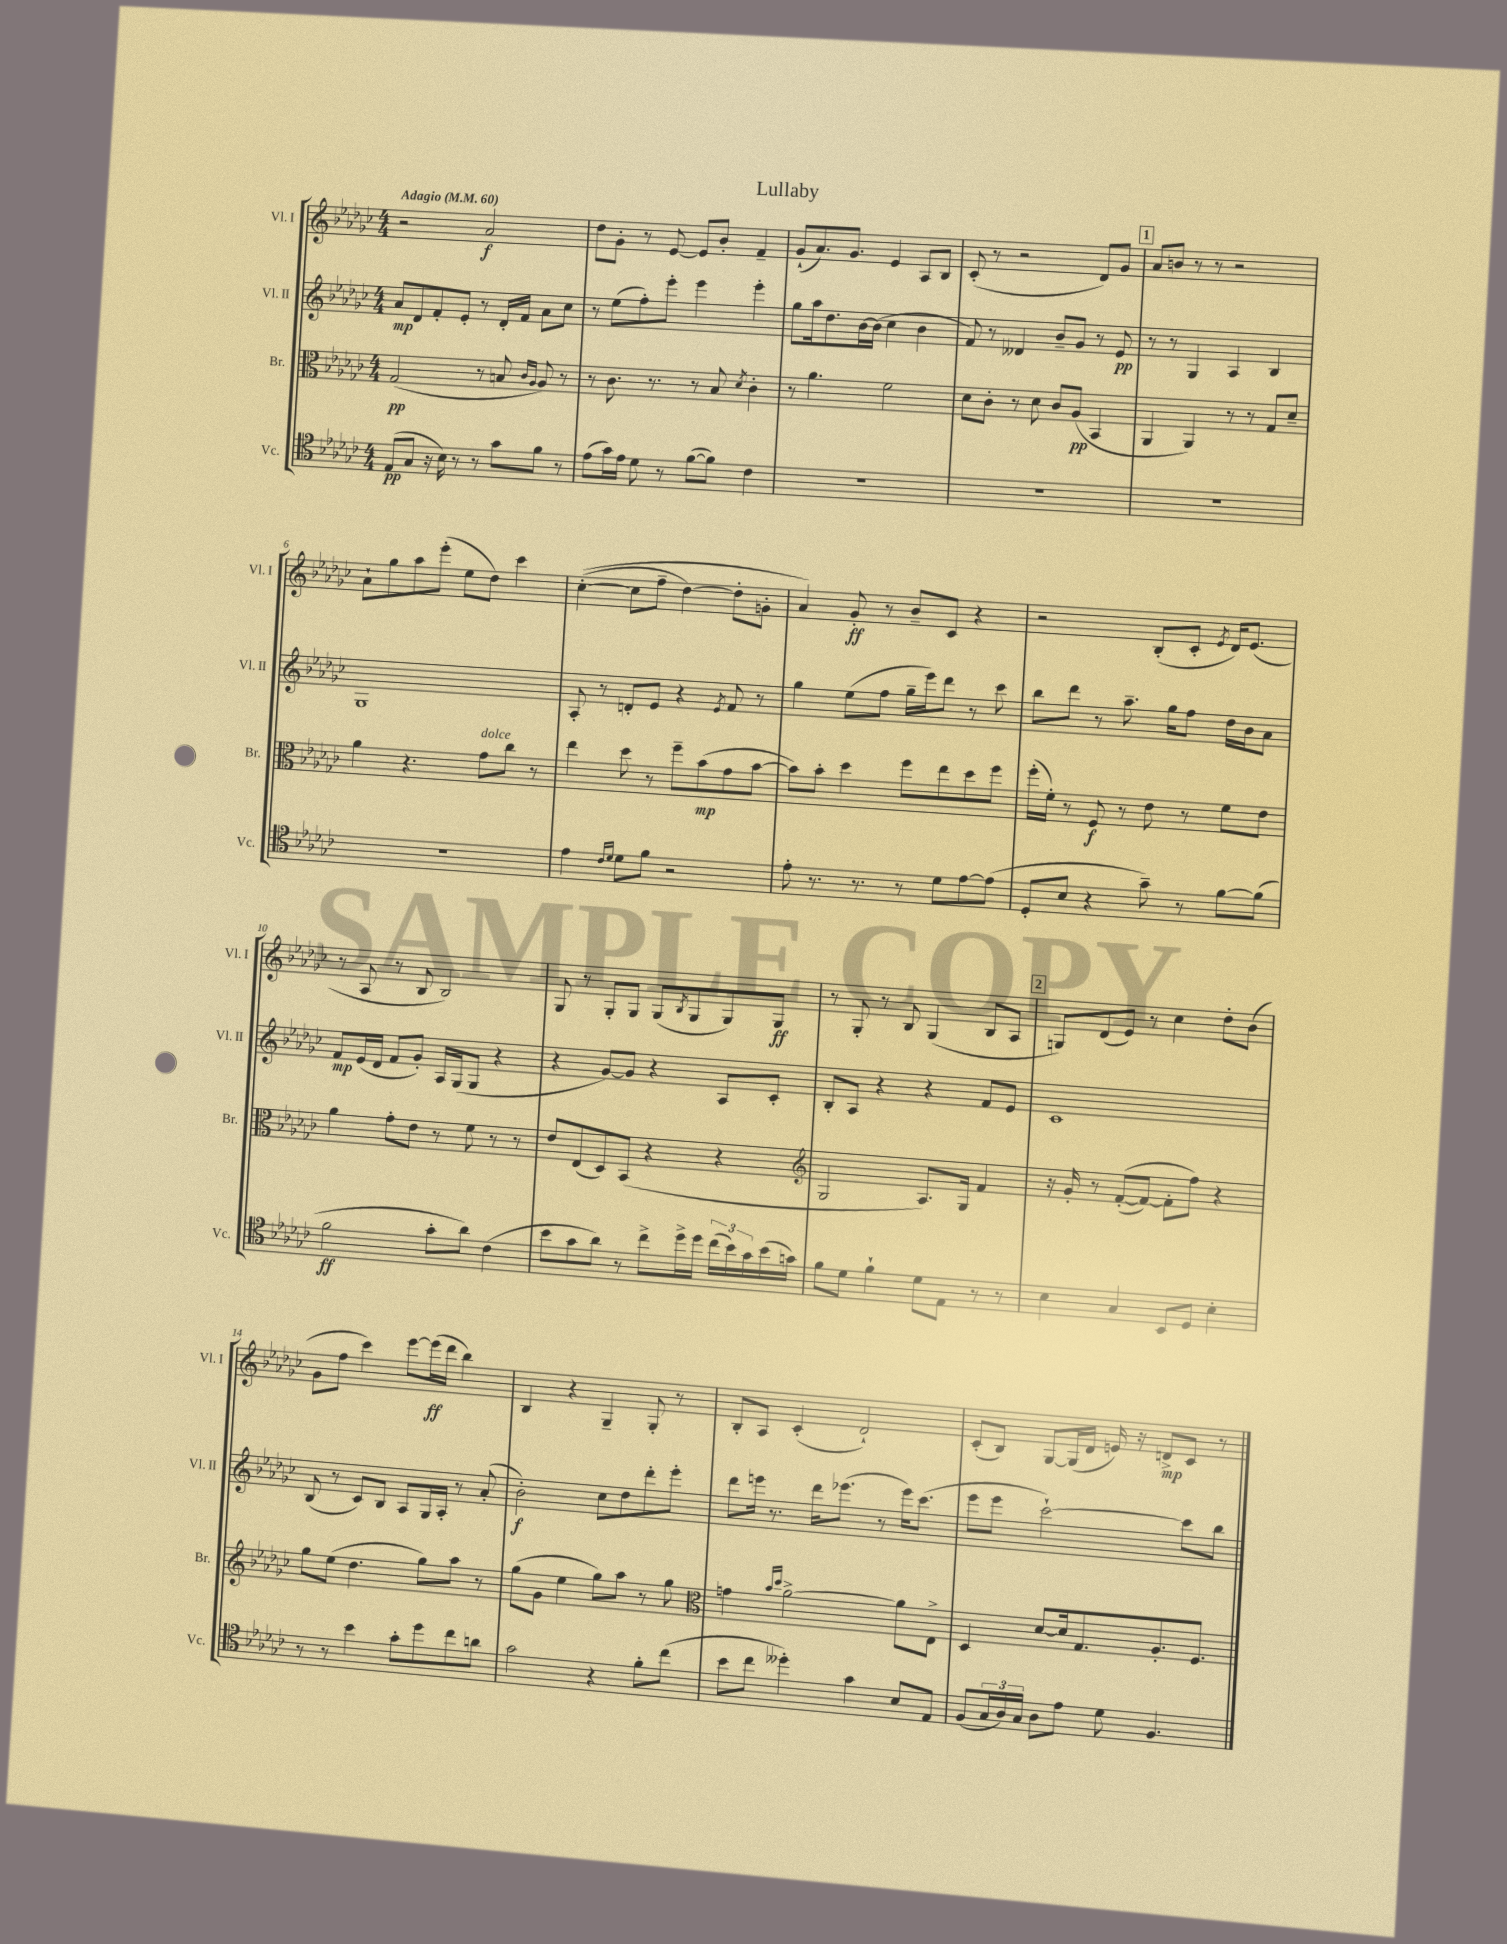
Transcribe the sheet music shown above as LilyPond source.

\header { title = "Lullaby" }
<<
\new StaffGroup <<
\new Staff = "s0" \with { instrumentName = "Vl. I" shortInstrumentName = "Vl. I" } {
    \clef treble \key ges \major \numericTimeSignature \time 4/4 \tempo "Adagio" 4 = 60
    r2 aes'2\f |
    des''8 ges'8-. r8 ees'8~ ees'8 bes'8-. f'4-- |
    ges'8-!( aes'8.) ges'8. ees'4 aes8 bes8 |
    ces'8-.( r8 r2 des'8) ges'8 |
    \mark \markup { \box "1" } aes'8 b'8 r8 r8 r2 |
    aes'8-! ges''8 aes''8 ees'''8-.( ees''8 des''8) ces'''4 |
    ces''4~-.(\( ces''8 f''8-- des''4~) des''8-. g'8-. |
    aes'4\) ges'8-.\ff r8 bes'8-- ces'8 r4 |
    r2 bes8-.( ces'8-. \acciaccatura { ees'8 } des'16) ees'8.( |
    r8 aes8 r8 bes8 bes2) |
    ges8 r8 ges8-. ges8 ges8( \acciaccatura { bes8 } ges8 ges8) ges8\ff |
    r8 ges8-. r8 bes8 ges4( bes8 aes8 |
    \mark \markup { \box "2" } g8) des'8( ees'8) r8 ces''4 des''8-. bes'8( |
    ges'8 f''8 ces'''4) ees'''8~ ees'''16\ff( des'''16 bes''4) |
    bes4 r4 ges4-- ges8-. r8 |
    bes8-. aes8 ces'4-.( des'2-!) |
    ces'8-.( bes8) ges8~ ges16( des'16 e'16) r16 d'8->\mp ces'8 r8 \bar "|." |
}
\new Staff = "s1" \with { instrumentName = "Vl. II" shortInstrumentName = "Vl. II" } {
    \clef treble \key ges \major \numericTimeSignature \time 4/4
    aes'8\mp des'8 f'8-. ees'8-. r8 des'16-. f'16 aes'8 ces''8 |
    r8 ees''8( f''8-.) ees'''8-. ees'''4 ees'''4-. |
    ges''8 aes''16 des''8. bes'16~ bes'16( ces''4 bes'4 |
    f'8) r8 deses'4 bes'8-- ges'8 r8 ees'8\pp |
    \mark \markup { \box "1" } r8 r8 ges4 aes4 bes4 |
    ges1 |
    aes8-. r8 d'8-. ees'8 r4 \acciaccatura { ees'8 } f'8 r8 |
    ges''4 ees''8( f''8 ges''16-- ees'''16) des'''8 r8 ces'''8 |
    bes''8 des'''8 r8 aes''8.-- ges''16 f''8 des''16 bes'16 aes'8 |
    f'8\mp ees'16( des'16 f'8 ges'8-.) aes16 ges16( ges8 r4 |
    r4 ges'8~) ges'8 r4 aes8 ces'8-. |
    bes8-. aes8 r4 r4 f'8 ees'8 |
    \mark \markup { \box "2" } ces'1 |
    bes8( r8 ces'8) bes8 aes8 ges16 aes16-. r8 aes'8-.( |
    bes'2-.\f) ces''8 des''8 des'''8-. ees'''8-. |
    des'''8 e'''16 r8. des'''16 ees'''8.( r8 ees'''16) ces'''8.( |
    ees'''8 ees'''8 ces'''2~-!) ces'''8 bes''8 \bar "|." |
}
\new Staff = "s2" \with { instrumentName = "Br." shortInstrumentName = "Br." } {
    \clef alto \key ges \major \numericTimeSignature \time 4/4
    ges2\pp( r8 b8 \grace { ces'16 aes16 } aes8) r8 |
    r8 ces'8. r8. r8 bes8 \acciaccatura { des'8 } ces'4-. |
    r8 aes'4. f'2 |
    des'8 ces'8-. r8 des'8 ces'8 aes8\pp( bes,4 |
    \mark \markup { \box "1" } aes,4 aes,4) r8 r8 ges8 des'8-- |
    aes'4 r4. ges'8^\markup { \italic "dolce" } ces''8 r8 |
    ees''4 des''8 r8 f''8-- bes'8\mp( ges'8 bes'8~ |
    bes'8) bes'8-. des''4 f''8 ees''8 des''8 f''8 |
    f''16-.( f'16-.) r8 f8\f r8 ees'8 r8 f'8 ees'8 |
    aes'4 ges'8-. ees'8 r8 f'8 r8 r8 |
    ees'8 ees8( des8) bes,8( r4 r4 |
    \clef treble ges2 aes8.) ges16 f'4 |
    \mark \markup { \box "2" } r16 ges'16-. r8 f'8~-.(\( f'8~) f'8-. f''8\) r4 |
    ges''8 ees''8( des''4. ges''8) aes''8 r8 |
    ges''8( ges'8 ees''4 ges''8) aes''8 r8 ges''8 |
    \clef alto g'4 \grace { bes'16 des''16 } aes'2~-> aes'8 ees8-> |
    des4 des'8~ des'16 ges8. aes8.-. f8. \bar "|." |
}
\new Staff = "s3" \with { instrumentName = "Vc." shortInstrumentName = "Vc." } {
    \clef tenor \key ges \major \numericTimeSignature \time 4/4
    ees8\pp( ges8 r16 bes16) r8 r8 ges'8 f'8 r8 |
    ees'8( ges'16) ees'16 des'8 r8 f'8~( f'8) ces'4 |
    R1 |
    R1 |
    \mark \markup { \box "1" } R1 |
    R1 |
    ees'4 \grace { ces'16 des'16 } des'8 f'8 r2 |
    ees'8-. r8. r8. r8 des'8 ees'8~ ees'8( |
    des8-. bes8 r4 ges'8--) r8 f'8~ f'8( |
    f'2\ff ges'8-. aes'8) ces'4( |
    bes'8 ges'8 aes'8) r8 ces''8-> des''16-> des''16 \tuplet 3/2 { ces''16( bes'16) ges'16 } bes'16( g'16) |
    f'8 des'8 f'4-! des'8 ees8 r8 r8 |
    \mark \markup { \box "2" } bes4 ges4 bes,8 des8 bes4-. |
    r8 r8 bes'4 ges'8-. des''8 ces''8 a'8 |
    ges'2 r4 f'8-. ces''8( |
    bes'8 ces''8 deses''4-.) ges'4 bes8 ees8 |
    f8( \tuplet 3/2 { ges16 aes16) ges16 } aes8 ees'8 des'8 f4. \bar "|." |
}
>>
>>
